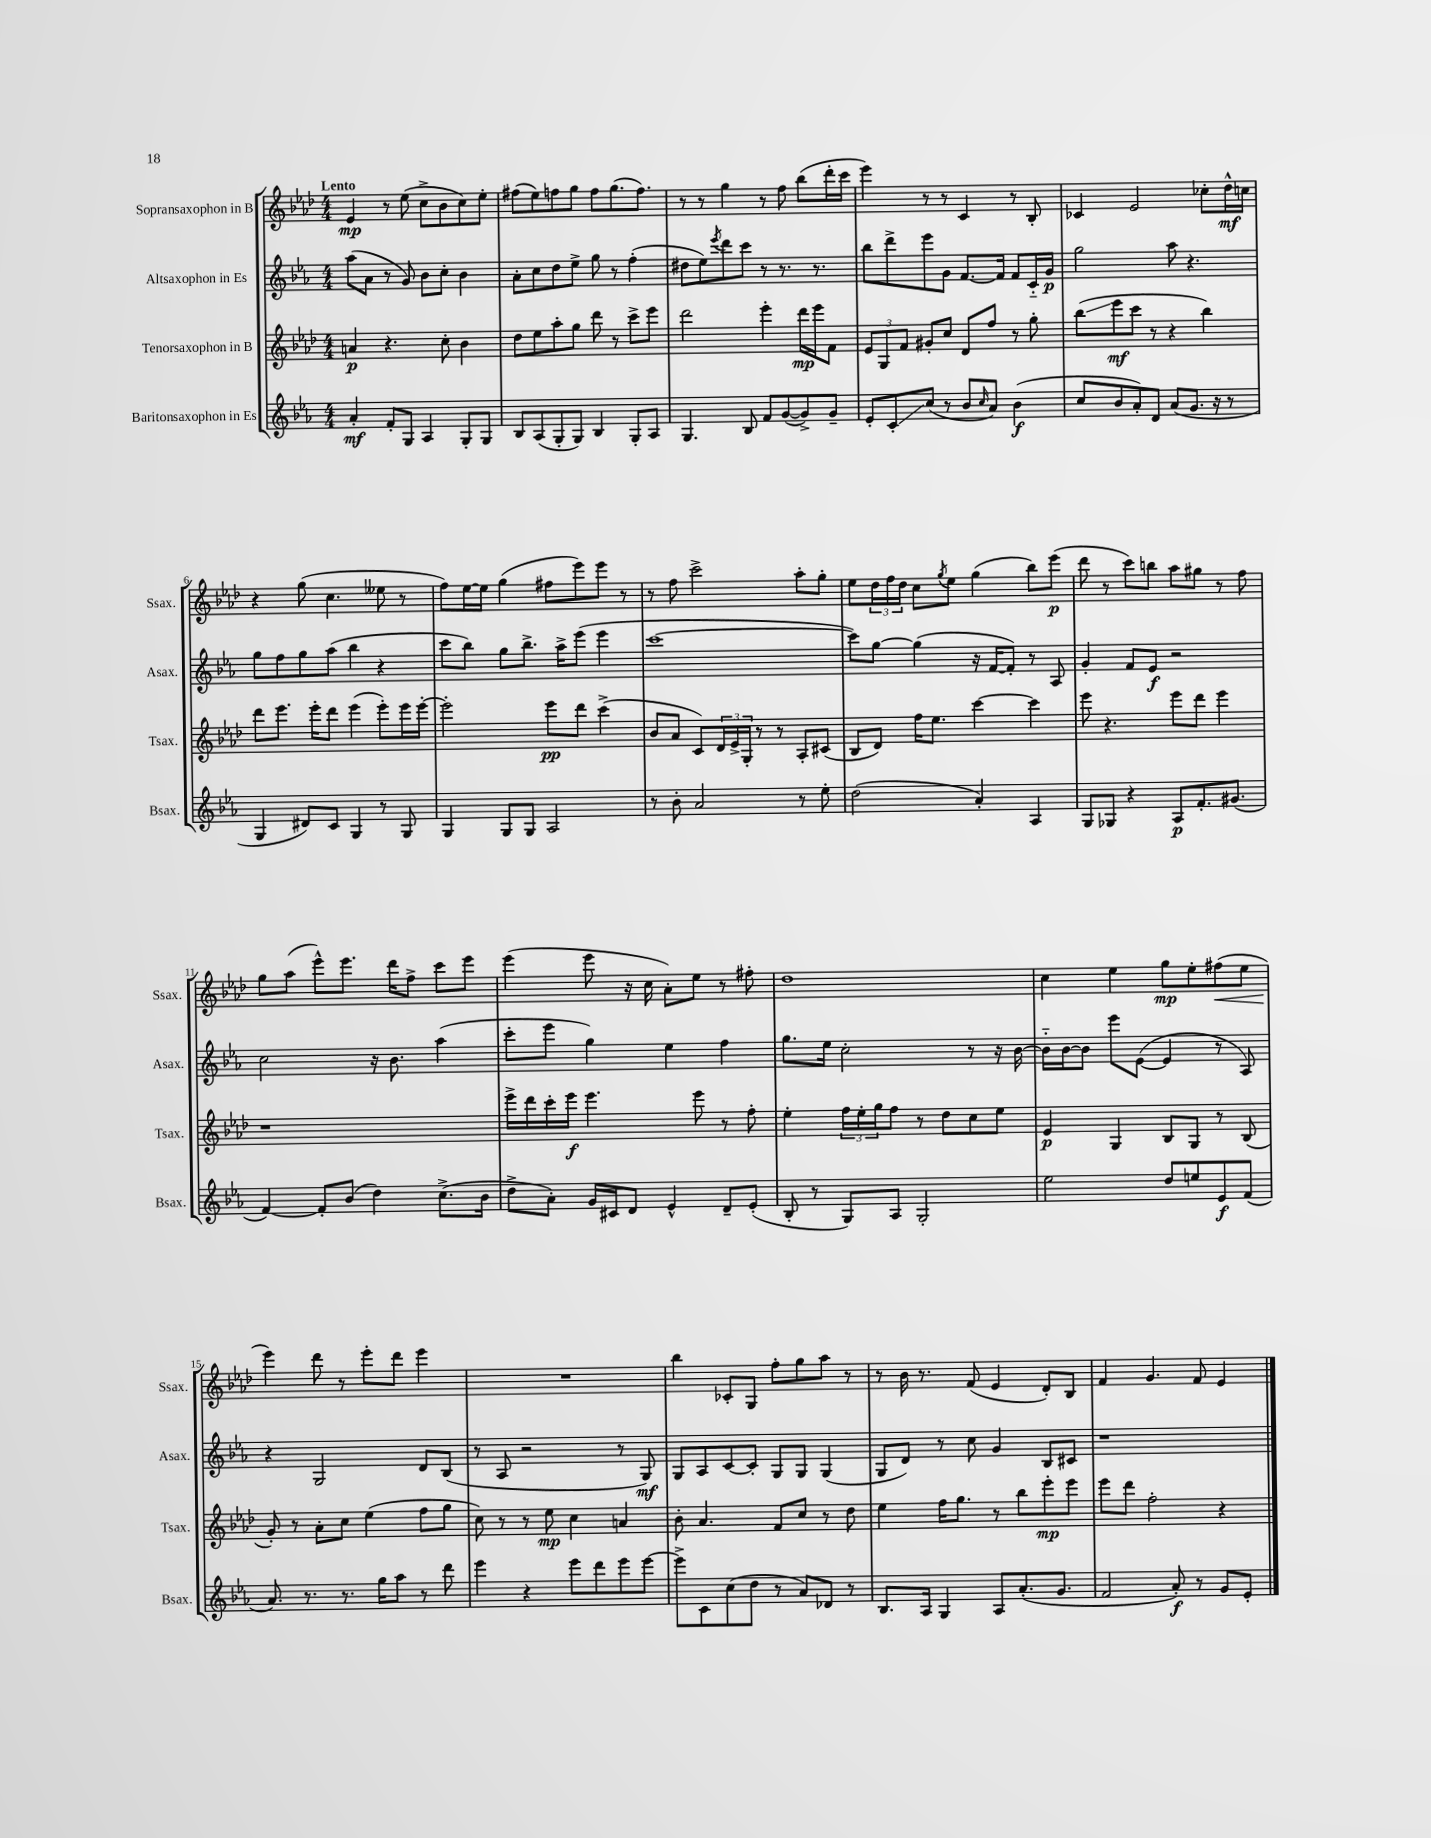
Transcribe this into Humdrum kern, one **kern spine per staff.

**kern	**kern	**kern	**kern
*staff4	*staff3	*staff2	*staff1
*clefG2	*clefG2	*clefG2	*clefG2
*k[b-e-a-]	*k[b-e-a-d-]	*k[b-e-a-]	*k[b-e-a-d-]
*M4/4	*M4/4	*M4/4	*M4/4
4a-'	4a	(8aa-	4e-
.	.	8a-	.
8f'	4.r	8r	8r
8G	.	8g)	(8ee-
4A-	.	8b-	8cc^
.	8cc'	8cc'	8b-
8G'	4b-	4b-	8cc)
8G	.	.	8ee-'
=	=	=	=
8B-	8dd-	8a-'	(8ff#
(8A-	8ee-	8cc	8ee-)
8G'	8aa-'	8dd	8ff
8G)	8gg	8ee-^	8gg
4B-	8ddd-	8gg	8ff
.	8r	8r	(8.gg
8G'	8ccc^	(4ff'	.
.	.	.	8.ff)
8A-	8eee-	.	.
=	=	=	=
4.G	2ddd-	8dd#	8r
.	.	8ee-)	8r
.	.	8qeee-	.
.	.	8ddd	4gg
8B-	.	8ccc	.
8f	4eee-'	8r	8r
([8g	.	8.r	8ff
8g^])	16ddd-	.	(8bb-
.	16eee-	8.r	.
8g~	8f	.	16ddd-'
.	.	.	16ccc
=	=	=	=
8e-'	12e-	8bb-	4eee-)
.	12G	.	.
8c'	.	8ddd^	.
.	12f	.	.
(8cc	8g#'	8eee-	8r
8r	8cc	8g	8r
8b-	8d-	[8.f	4c
16qqcc	.	.	.
8a-)	8ff	.	.
.	.	16f]	.
(4b-	8r	8f	8r
.	8gg'	16c'~	8B-'
.	.	16g	.
=	=	=	=
8cc	(8bb-	2gg	4c-
8b-	8eee-	.	.
8a-')	8ccc	.	2e-
8d	8r	.	.
(8a-	4r	8aa-	.
8.g	.	4.r	.
.	4bb-)	.	8cc-'
16r	.	.	.
8r	.	.	16dd-^^
.	.	.	16cc
=	=	=	=
4G	8ddd-	8gg	4r
.	8.eee-	8ff	.
8d#)	.	8gg	(8gg
.	16eee-'	.	.
8c	8ddd-	(8aa-	4.cc
4G	(4eee-	4bb-	.
8r	8eee-')	4r	8ee--
8G	16eee-	.	8r
.	[16eee-'	.	.
=	=	=	=
4G	2eee-']	8ccc	8ff)
.	.	8bb-)	[16ee-
.	.	.	16ee-]
8G	.	8gg	(4gg
8G	.	8.bb-^	.
2A-	8eee-	.	8ff#
.	.	16aa-^	.
.	8ddd-	(8eee-	8eee-)
.	(4ccc^	4eee-	8eee-
.	.	.	8r
=	=	=	=
8r	8b-	[1ccc	8r
8b-'	8a-	.	8ff
2a-	8c)	.	2ccc^
.	24d-	.	.
.	24e-^	.	.
.	24G'	.	.
.	8r	.	.
.	8r	.	.
8r	8A-'	.	8aa-'
8ee-'	(8c#	.	8gg'
=	=	=	=
(2dd	8B-	8ccc])	8ee-
.	8d-)	[8gg	24dd-
.	.	.	24ff
.	.	.	24dd-
.	16ff	(4gg]	8cc
.	8.ee-	.	.
.	.	.	8qgg
.	.	.	8ee-
4a-')	[4ccc	16r	(4gg
.	.	[16f	.
.	.	8f'])	.
4A-	4ccc]	8r	8bb-)
.	.	8A-	(8eee-
=	=	=	=
8G	8eee-	4g'	8ddd-
8G-	4.r	.	8r
4r	.	8f	8ccc)
.	.	8e-	8bb
8A-	8eee-	2r	8aa-
8.f'	8ddd-	.	8gg#
.	4eee-	.	8r
(8.g#	.	.	.
.	.	.	8ff
=	=	=	=
[4f)	1r	2cc	8gg
.	.	.	(8aa-
8f']	.	.	8eee-^^)
(8b-	.	.	8.eee-
4dd)	.	16r	.
.	.	8.b-	16ddd-
.	.	.	8ff^
(8.cc^	.	(4aa-	8ccc
.	.	.	8eee-
16b-	.	.	.
=	=	=	=
8dd^	16eee-^	8ccc'	(4eee-
.	16ddd-	.	.
8a-')	16ccc'	8eee-	.
.	16eee-	.	.
16g	4.eee-	4gg)	8eee-
16c#	.	.	.
8d	.	.	16r
.	.	.	16cc
4e-^^	.	4ee-	8a-')
.	8eee-	.	8ee-
8d~	8r	4ff	8r
(8e-'	8ff'	.	8ff#'
=	=	=	=
8B-'	4ee-'	8.gg	1dd-
8r	.	.	.
.	.	16ee-	.
8G)	24ff	2cc'	.
.	24ee-'	.	.
.	24gg	.	.
8A-	8ff	.	.
2G'	8r	.	.
.	8dd-	.	.
.	8cc	8r	.
.	8ee-	16r	.
.	.	[16b-	.
=	=	=	=
2ee-	4e-	16b-'~]	4cc
.	.	[16b-	.
.	.	8b-]	.
.	4G	8eee-	4ee-
.	.	([8e-	.
8dd	8B-	4e-]	8gg
8ee	8G	.	8ee-'
8e-	8r	8r	(8ff#
(8f	(8B-	8A-)	8ee-
=	=	=	=
8.a-)	8g')	4r	4eee-)
.	8r	.	.
8.r	.	.	.
.	8a-'	2G	8ddd-
8.r	8cc	.	8r
.	(4ee-	.	8eee-'
16gg	.	.	.
8aa-	.	.	8ddd-
8r	8ff	8d	4eee-
8ddd	8gg	(8B-	.
=	=	=	=
4eee-	8cc)	8r	1r
.	8r	8A-	.
4r	8r	2r	.
.	8ee-	.	.
8eee-	4cc	.	.
8ddd	.	.	.
8eee-	4a	8r	.
[8eee-	.	8G)	.
=	=	=	=
8eee-^]	8b-'	8G	4bb-
8c	4.a-	8A-	.
(8cc	.	[8c	8c-'
8dd	.	8c']	8G
8r	8f	8G	8ff'
8a-)	8cc	8G	8gg
8d-	8r	(4G	8aa-
8r	8dd-	.	8r
=	=	=	=
8.B-	4ee-	8G	8r
.	.	8d)	16b-
16A-	.	.	8.r
4G	16ff	8r	.
.	8.gg	.	.
.	.	8cc	(8f
8A-	8r	4g	4e-
(8.a-'	8bb-	.	.
.	8eee-'	8B-	8d-')
8.g	.	.	.
.	8eee-	8c#	8B-
=	=	=	=
2f	8eee-	1r	4f
.	8ddd-	.	.
.	2ff'	.	4.g
8a-')	.	.	.
8r	.	.	8f
8g	4r	.	4e-
8e-'	.	.	.
==	==	==	==
*-	*-	*-	*-
